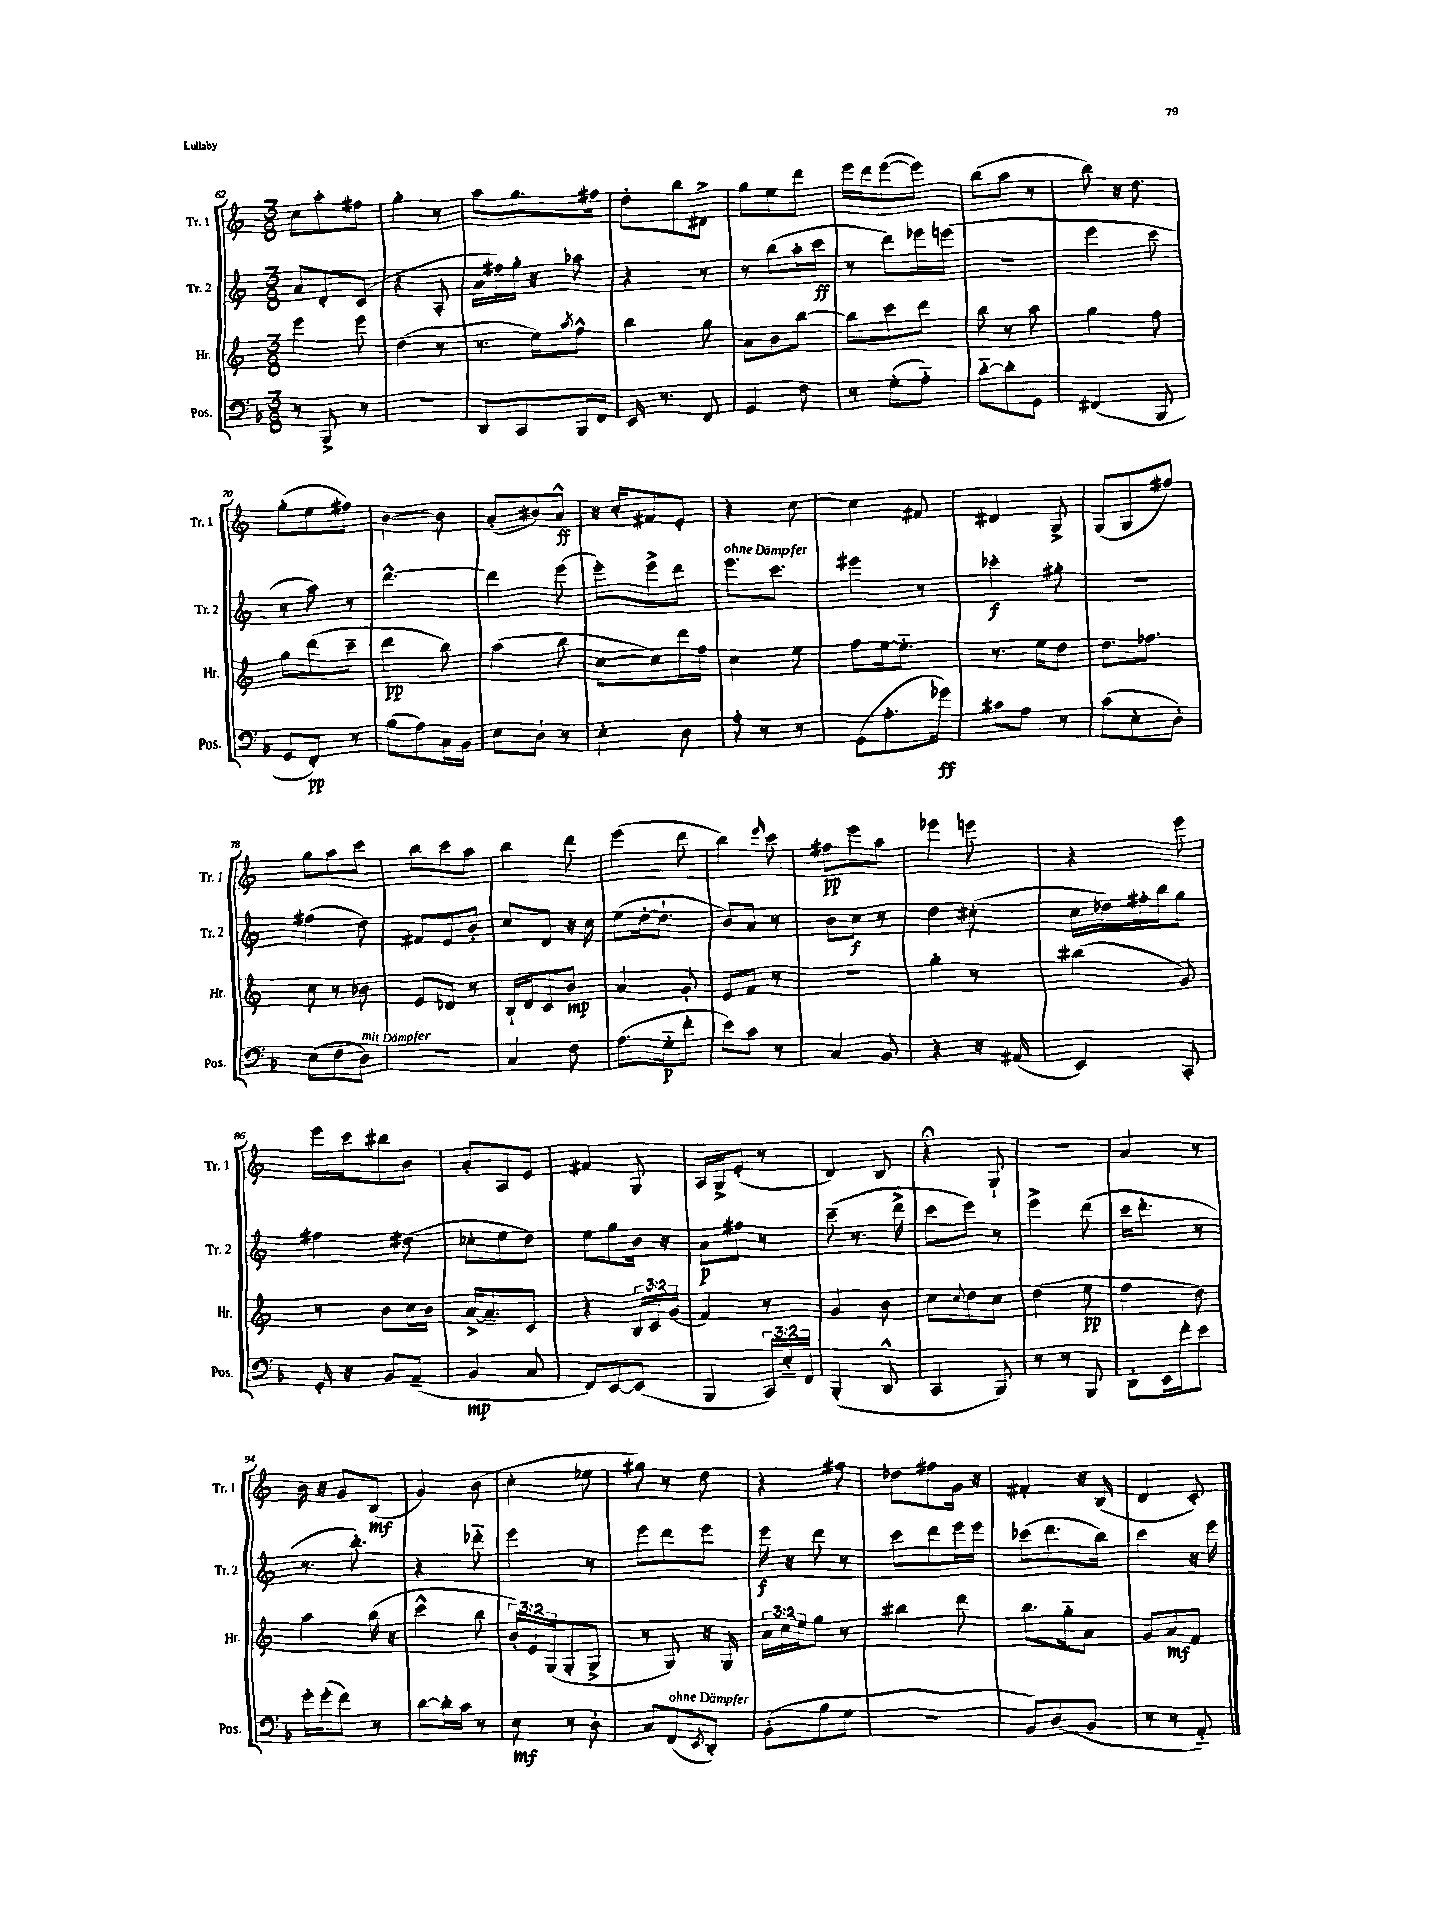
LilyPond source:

<<
\new StaffGroup <<
\new Staff = "s0" \with { instrumentName = "Tr. 1" shortInstrumentName = "Tr. 1" } {
    \clef treble \key c \major \numericTimeSignature \time 3/8
    c''8 a''8-. fis''8 |
    g''4-. r8 |
    a''8 g''8. fis''16 |
    d''8-. b''8 dis'8-> |
    g''8 e''8 d'''8 |
    e'''16 d'''16 e'''8~( e'''8) |
    b''8( a''8 r8 |
    b''8) r16 d''8. |
    g''8-.( e''8 fis''8) |
    b'4~ b'8 |
    a'8-.( bis'8) a'8-^\ff |
    r16 c''16-. fis'8 e'8-. |
    r4 c''8~ |
    c''4 fis'8 |
    dis'4 g8-> |
    g8( g8 fis''8) |
    g''8 a''8 c'''8 |
    b''8 c'''8 a''8 |
    b''4 d'''8 |
    e'''4( d'''8 |
    b''4) \grace { e'''16 } c'''8 |
    fis''8\pp e'''8 a''8 |
    ees'''4 e'''8 |
    r4 e'''8 |
    e'''16 c'''16 bis''8 b'8 |
    a'8-. a8 e'8 |
    fis'4 g8 |
    a16 g16-> e'8-.( r8 |
    d'4) b8 |
    r4\fermata g8-! |
    R4. |
    a'4 r8 |
    b'16 r16 g'8 b8\mf( |
    g'4) b'8( |
    c''4-. ees''8 |
    gis''8) r8 d''8 |
    r4 fis''8 |
    des''8 fis''8 g'16 r16 |
    fis'4-. r16 b16( |
    d'4 c'8-.) \bar "|." |
}
\new Staff = "s1" \with { instrumentName = "Tr. 2" shortInstrumentName = "Tr. 2" } {
    \clef treble \key c \major \numericTimeSignature \time 3/8
    a'8 d'8-. c'8( |
    r4 a8-. |
    a'16 fis''16) g''16-. r16 aes''8 |
    r4 r8 |
    r8 b''8( a''16-. c'''16\ff |
    r8 d'''8) ees'''16 e'''16( |
    R4. |
    e'''4 c'''8 |
    r8 a''8) r8 |
    d'''4.~-^ |
    d'''4 e'''8( |
    e'''8-.) e'''8-> d'''8 |
    e'''8.^\markup { \italic "ohne Dämpfer" } c'''8. |
    eis'''4 r8 |
    ces'''4-.\f gis''8-. |
    R4. |
    fis''4( d''8) |
    fis'8 e'8 b'8-. |
    c''8 d'8 r16 c''16 |
    e''8( d''16~-. d''8.-! |
    b'8) a'8 r8 |
    b'8 c''8\f r8 |
    d''4 cis''8-.( |
    c''16 des''16) fis''16-. b''16 g''8 |
    fis''4 dis''8( |
    ces''8-. e''8 d''8) |
    e''8 g''8 b'16 r16 |
    a'8\p fis''8 r8 |
    c'''8--( r8. d'''16-> |
    c'''8 e'''8) r8 |
    e'''4-> d'''8( |
    c'''16 d'''8.-. r8 |
    r8. b''8.-.) |
    r4 des'''8-_ |
    e'''4 r8 |
    e'''8 d'''8 e'''8 |
    e'''16\f r16 d'''8 r8 |
    c'''8 d'''8 e'''16 e'''16 |
    ces'''8( d'''8. b''16) |
    c'''4 r16 e'''16 \bar "|." |
}
\new Staff = "s2" \with { instrumentName = "Hr." shortInstrumentName = "Hr." } {
    \clef treble \key c \major \numericTimeSignature \time 3/8 \override Staff.TupletNumber.text = #tuplet-number::calc-fraction-text
    e'''4 e'''8 |
    d''4( r8 |
    r8. e''16) \acciaccatura { a''8 } f''8-^ |
    b''4 g''8 |
    a'8 b'8 b''8~ |
    b''8 c'''8 d'''8 |
    b''8 r8 a''8 |
    g''4 f''8 |
    g''8 d'''8( c'''8-- |
    d'''4\pp b''8) |
    a''4( b''8 |
    c''8~ c''8) d'''16 f''16 |
    c''4 e''8 |
    f''8 e''16~ e''8.-_ |
    r8. e''16 d''8 |
    d''8. fes''8. |
    c''8 r8 bes'8 |
    e'8 des'8 r8 |
    b16-! d'16 c'8 b'8\mp |
    a'4 g'8-. |
    e'8 f'8 r8 |
    R4. |
    g''4-. r8 |
    bis''4( g'8) |
    r8 b'8 c''16 b'16 |
    a'16~-> a'8.-- c'8 |
    r4 \tuplet 3/2 { b16 c'16 g'16( } |
    f'4) r8 |
    g'4 b'8 |
    c''8 \appoggiatura { c''8 } d''8 c''8 |
    d''4( e''8\pp |
    f''4 d''8) |
    a''4 b''16( r16 |
    c'''4-^ b''8 |
    \tuplet 3/2 { b'16-.) e'16 g16( } g8-. g8-> |
    r8 g8) r16 g16 |
    \tuplet 3/2 { a'16 c''16 e''16 } g''8 r8 |
    bis''4 d'''8 |
    b''8. g''16-_ a'8 |
    g'8 a'8\mf f'8 \bar "|." |
}
\new Staff = "s3" \with { instrumentName = "Pos." shortInstrumentName = "Pos." } {
    \clef bass \key f \major \numericTimeSignature \time 3/8 \override Staff.TupletNumber.text = #tuplet-number::calc-fraction-text
    r8 bes,,8-> r8 |
    r4. |
    d,8 c,8 bes,,16 f,16 |
    e,16 r8. f,8 |
    g,4 f8 |
    r8 g8-.( a8-_) |
    d'8~-_ d'8-. g,8 |
    fis,4( bes,,8 |
    g,8 f,8-.\pp) r8 |
    bes8( a8) c16 bes,16 |
    e8 d8-! r8 |
    e4-. d8 |
    a8-. r8 r8 |
    g,8( a8.-. ges'16\ff) |
    cis'8 a8 r8 |
    c'8( e8-. d8-.) |
    e8( f8 d8^\markup { \italic "mit Dämpfer" }) |
    R4. |
    c4 f8 |
    a8.( g16-_\p f'8-. |
    e'8) c'8 r8 |
    c4 bes,8 |
    r4 r16 ais,16( |
    e,4) c,8-. |
    g,16-. r16 bes,8 a,8--( |
    bes,4\mp c8 |
    f,8) e,8~ e,8( |
    bes,,4 \tuplet 3/2 { c,16) e16-_ f,16 } |
    bes,,4-.( d,8-^ |
    c,4 bes,,8) |
    r8 r8 bes,,8 |
    d,8-. e,16 f'16-. e'8 |
    g'16-. g'16-.( f'8) r8 |
    d'8~ d'16-. c'16 r8 |
    e8\mf r8 d8-. |
    c8 f,8^\markup { \italic "ohne Dämpfer" }( \acciaccatura { e,8 } d,8-.) |
    bes,8-.( bes8 g8 |
    R4. |
    bes,8) d8( bes,8 |
    r8 r8 a,8-_) \bar "|." |
}
>>
>>
\layout { \context { \Score currentBarNumber = #62 } }
